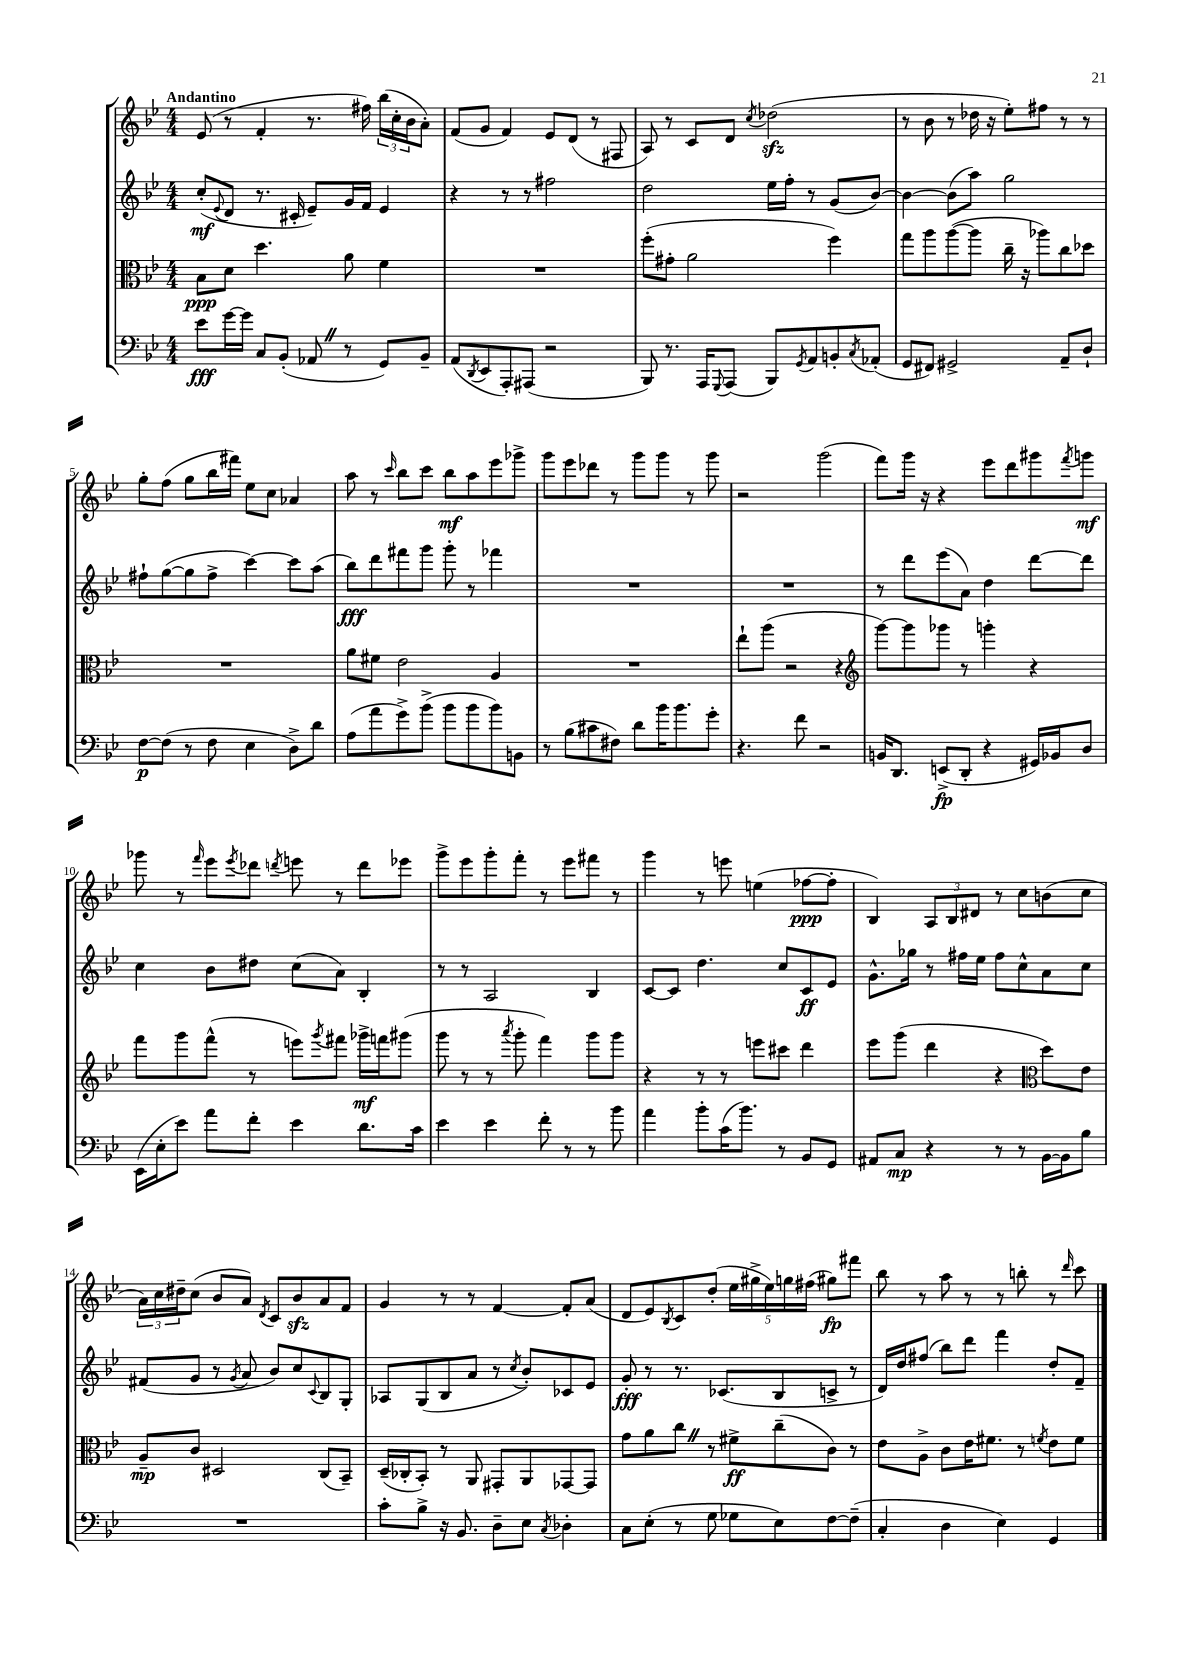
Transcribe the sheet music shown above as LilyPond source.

<<
\new StaffGroup <<
\new Staff = "s0" {
    \clef treble \key bes \major \numericTimeSignature \time 4/4 \tempo "Andantino"
    ees'8( r8 f'4-. r8. fis''16) \tuplet 3/2 { bes''16( c''16-. bes'16 } a'8-.) |
    f'8( g'8 f'4) ees'8 d'8( r8 fis8 |
    a8) r8 c'8 d'8 \acciaccatura { c''8 } des''2\sfz( |
    r8 bes'8 r8 des''16 r16 ees''8-.) fis''8 r8 r8 |
    g''8-. f''8( g''8 bes''16 fis'''16) ees''8 c''8 aes'4 |
    a''8 r8 \grace { c'''16 } bes''8 c'''8 bes''8\mf a''8 ees'''8 ges'''8-> |
    g'''8 ees'''8 des'''8 r8 g'''8 g'''8 r8 g'''8 |
    r2 g'''2( |
    f'''8) g'''16 r16 r4 ees'''8 d'''8 gis'''8 \acciaccatura { f'''8 } g'''8\mf |
    ges'''8 r8 \grace { f'''16 } ees'''8 \acciaccatura { ees'''8 } des'''8 \acciaccatura { d'''8 } e'''8 r8 d'''8 ees'''8 |
    g'''8-> ees'''8 g'''8-. f'''8-. r8 ees'''8 fis'''8 r8 |
    g'''4 r8 e'''8 e''4( fes''8~\ppp fes''8-. |
    bes4) \tuplet 3/2 { a8 bes8 dis'8 } r8 c''8 b'8( c''8 |
    \tuplet 3/2 { a'16) c''16 dis''16-- } c''8( bes'8 a'8) \acciaccatura { d'8 } c'8 bes'8\sfz a'8 f'8 |
    g'4 r8 r8 f'4~ f'8-. a'8( |
    d'8 ees'8) \acciaccatura { bes8 } c'8 d''8-.( \tuplet 5/4 { ees''16 gis''16-> ees''16) g''16 fis''16( } gis''8\fp) fis'''8 |
    bes''8 r8 a''8 r8 r8 b''8-. r8 \grace { d'''16 } c'''8 \bar "|." |
}
\new Staff = "s1" {
    \clef treble \key bes \major \numericTimeSignature \time 4/4
    c''8-.\mf( \appoggiatura { ees'8 } d'8 r8. cis'16-. ees'8--) g'16 f'16 ees'4 |
    r4 r8 r8 fis''2 |
    d''2 ees''16 f''16-. r8 g'8( bes'8~) |
    bes'4~ bes'8( a''8) g''2 |
    fis''8-! g''8~( g''8 fis''8-> c'''4~) c'''8 a''8( |
    bes''8\fff) d'''8 fis'''8 g'''8 g'''8-. r8 fes'''4 |
    R1 |
    R1 |
    r8 d'''8 ees'''8( a'8) d''4 d'''8~ d'''8 |
    c''4 bes'8 dis''8 c''8( a'8) bes4-. |
    r8 r8 a2 bes4 |
    c'8~ c'8 d''4. c''8 c'8\ff ees'8 |
    g'8.-^ ges''16 r8 fis''16 ees''16 fis''8 c''8-^ a'8 c''8 |
    fis'8( g'8 r8 \acciaccatura { g'8 } a'8 bes'8) c''8 \appoggiatura { c'8 } bes8 g8-. |
    aes8 g8( bes8 a'8 r8 \acciaccatura { c''8 } bes'8-.) ces'8 ees'8 |
    g'8-.\fff r8 r8. ces'8.( bes8 c'8-> r8 |
    d'16) d''16 fis''8( bes''8) d'''8 f'''4 d''8-. f'8-- \bar "|." |
}
\new Staff = "s2" {
    \clef alto \key bes \major \numericTimeSignature \time 4/4
    bes8\ppp d'8 d''4. a'8 f'4 |
    R1 |
    f''8-.( gis'8-. a'2 f''4) |
    g''8 a''8 a''8~( a''8 c''16-- r16 aes''8) c''8 des''8 |
    R1 |
    a'8 fis'8 ees'2 a4 |
    R1 |
    ees''8-! a''8( r2 r4 |
    \clef treble g'''8~) g'''8 ges'''8 r8 g'''4-. r4 |
    f'''8 g'''8 f'''8-^( r8 e'''8) \acciaccatura { g'''8 } fis'''8 ges'''16->\mf f'''16 gis'''8( |
    g'''8 r8 r8 \acciaccatura { a'''8 } g'''8-. f'''4) g'''8 g'''8 |
    r4 r8 r8 e'''8 cis'''8 d'''4 |
    ees'''8 g'''8( d'''4 r4 \clef alto d''8) ees'8 |
    a8--\mp c'8 dis2 c8( bes,8--) |
    d16--( ces16-. bes,8-.) r8 a,8 gis,8-. a,8 ges,8~ ges,8 |
    g'8 a'8 c''8 \once \override BreathingSign.text = \markup { \musicglyph "scripts.caesura.straight" } \breathe r8 fis'8->\ff c''8--( c'8) r8 |
    ees'8 a8-> c'8 ees'16 fis'8. r8 \acciaccatura { f'8 } ees'8 f'8 \bar "|." |
}
\new Staff = "s3" {
    \clef bass \key bes \major \numericTimeSignature \time 4/4
    ees'8\fff g'16~ g'16 c8 bes,8-.( aes,8 \once \override BreathingSign.text = \markup { \musicglyph "scripts.caesura.straight" } \breathe r8 g,8) bes,8-- |
    a,8( \acciaccatura { d,8 } ees,8 a,,8-.) ais,,8( r2 |
    bes,,8) r8. a,,16 \appoggiatura { g,,8 } a,,8( bes,,8) \acciaccatura { g,8 } a,8 b,8-. \acciaccatura { c8 } aes,8-.( |
    g,8 fis,8) gis,2-> a,8-- d8-! |
    f8~\p f8( r8 f8 ees4 d8->) d'8 |
    a8( a'8 g'8->) bes'8->( bes'8 bes'8 bes'8) b,8 |
    r8 bes8( cis'8 fis8) d'8 bes'16 bes'8. g'8-. |
    r4. f'8 r2 |
    b,16 d,8. e,8->\fp( d,8-. r4 gis,16) bes,16 d8 |
    ees,16( ees16-. ees'8) a'8 f'8-. ees'4 d'8. c'16 |
    ees'4 ees'4 f'8-. r8 r8 bes'8 |
    a'4 bes'8-. c'16( bes'8.) r8 bes,8 g,8 |
    ais,8 c8\mp r4 r8 r8 bes,16~ bes,16 bes8 |
    R1 |
    c'8-. bes8-> r16 bes,8. d8-- ees8 \acciaccatura { c8 } des4-. |
    c8 ees8-.( r8 g8 ges8 ees8) f8~ f8--( |
    c4-. d4 ees4) g,4 \bar "|." |
}
>>
>>
